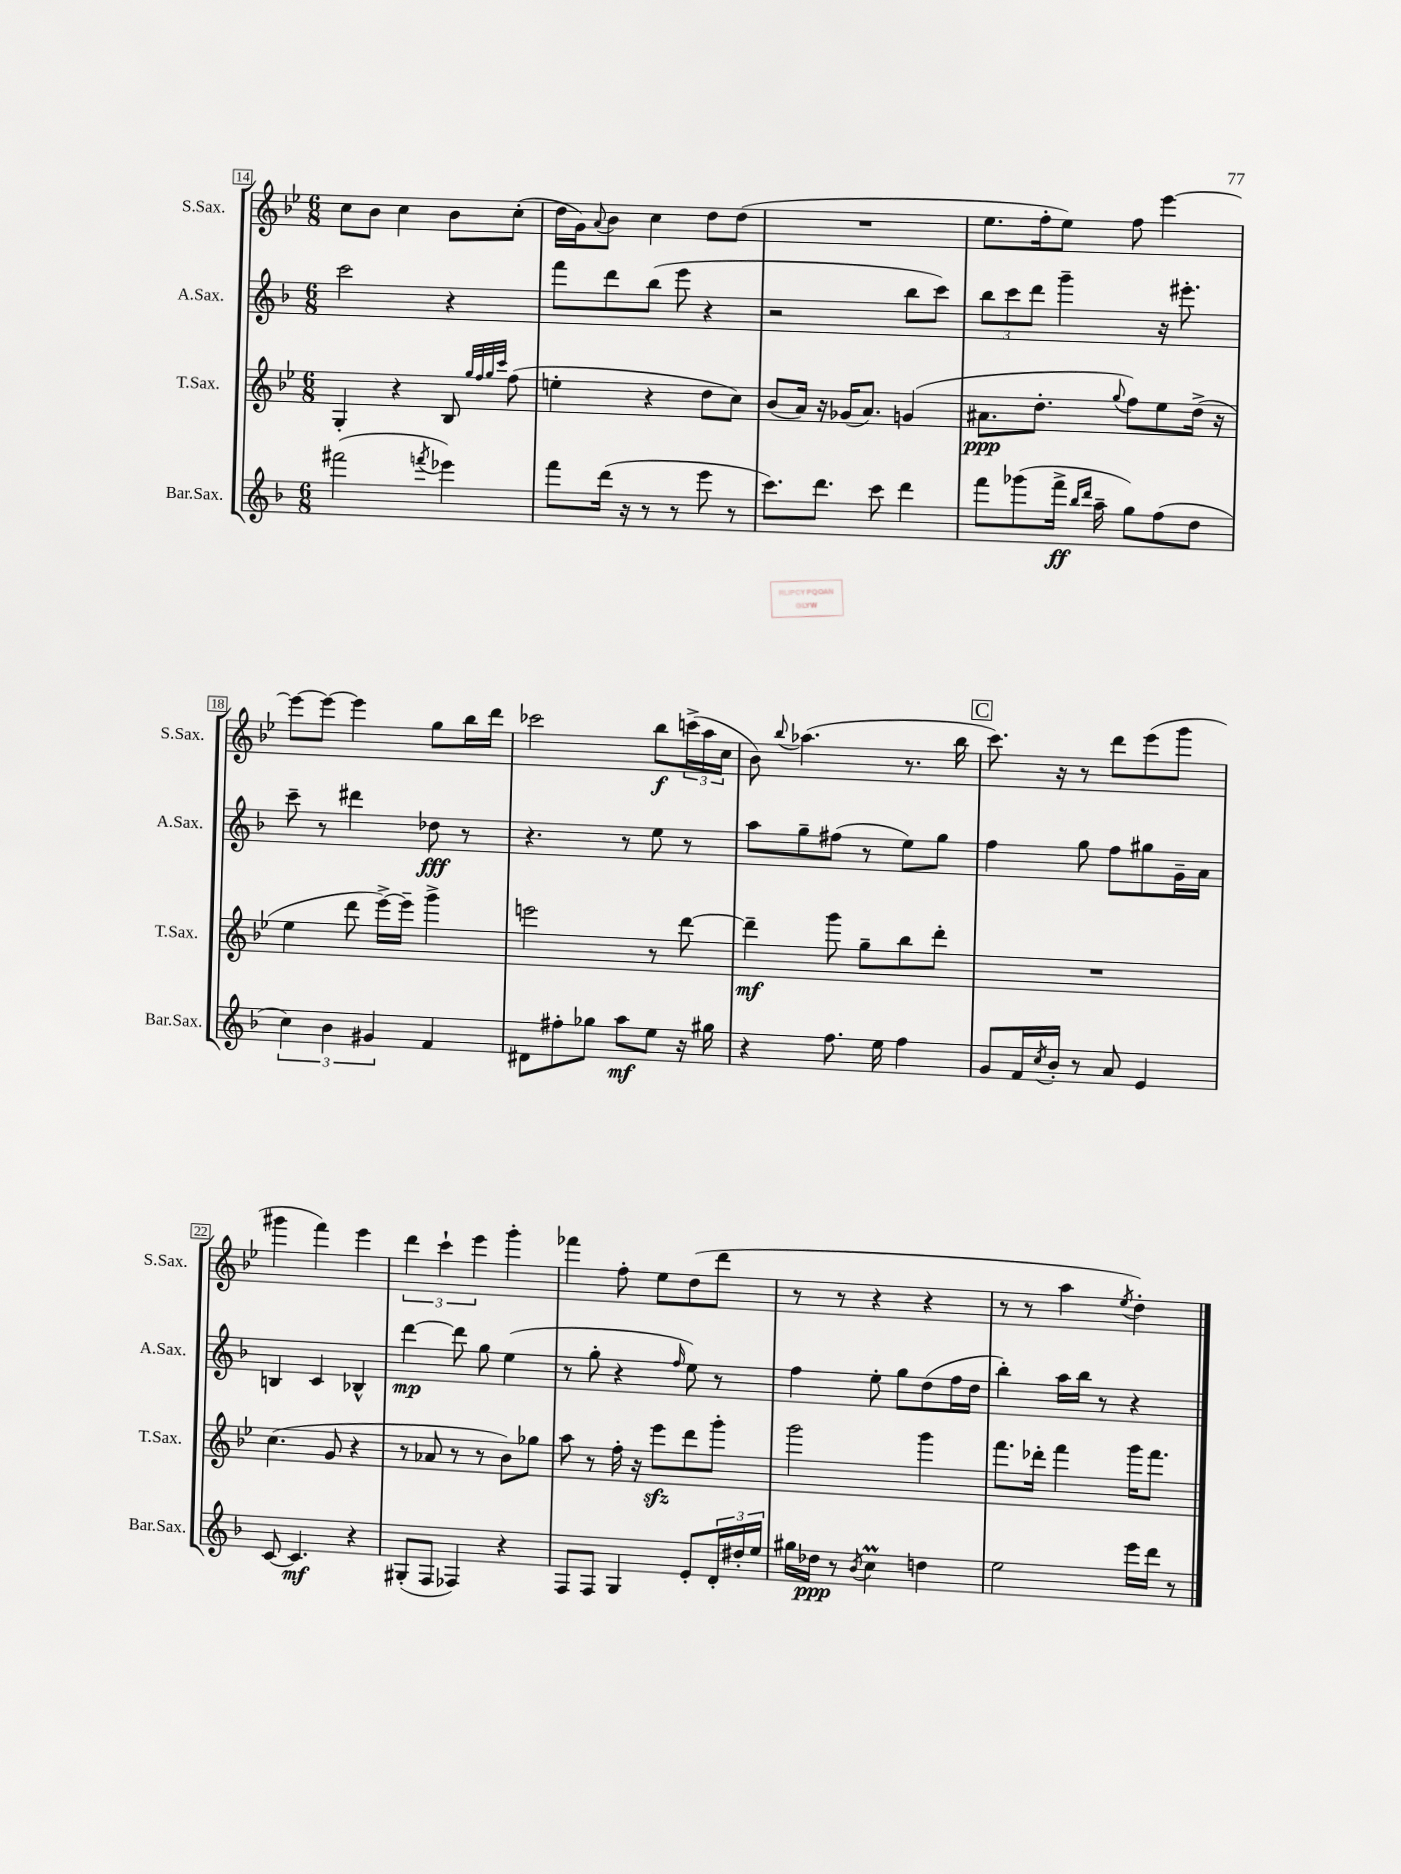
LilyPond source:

<<
\new StaffGroup <<
\new Staff = "s0" \with { instrumentName = "S.Sax." shortInstrumentName = "S.Sax." } {
    \clef treble \key bes \major \numericTimeSignature \time 6/8
    c''8 bes'8 c''4 bes'8 c''8-.( |
    d''16 g'16) \appoggiatura { a'8 } bes'8 c''4 d''8 d''8( |
    R2. |
    ees''8. f''16-. ees''8) f''8 ees'''4~ |
    ees'''8~ ees'''8~ ees'''4 g''8 bes''16 d'''16 |
    ces'''2 bes''8\f \tuplet 3/2 { c'''16->( a''16 c''16 } |
    bes'8) \appoggiatura { bes''8 } aes''4.( r8. bes''16 |
    \mark \markup { \box "C" } c'''8.) r16 r8 d'''8 ees'''8( g'''8 |
    gis'''4 f'''4) ees'''4 |
    \tuplet 3/2 { d'''4 c'''4-! ees'''4 } g'''4-. |
    fes'''4 f''8-. ees''8 d''8( d'''8 |
    r8 r8 r4 r4 |
    r8 r8 a''4 \acciaccatura { ees''8 } d''4-.) \bar "|." |
}
\new Staff = "s1" \with { instrumentName = "A.Sax." shortInstrumentName = "A.Sax." } {
    \clef treble \key f \major \numericTimeSignature \time 6/8
    c'''2 r4 |
    f'''8 d'''8 bes''8( e'''8 r4 |
    r2 bes''8 c'''8) |
    \tuplet 3/2 { bes''8 c'''8 d'''8 } g'''4-- r16 eis'''8.-. |
    c'''8-- r8 dis'''4 des''8\fff r8 |
    r4. r8 e''8 r8 |
    a''8 g''8-- fis''8( r8 e''8) g''8 |
    \mark \markup { \box "C" } f''4 g''8 f''8 gis''8 g'16-- a'16 |
    b4 c'4 bes4-^ |
    d'''4~\mp d'''8 g''8 e''4( |
    r8 g''8-. r4 \grace { f''16 } e''8) r8 |
    f''4 e''8-. g''8 d''8( f''16 d''16 |
    bes''4-.) a''16 bes''16 r8 r4 \bar "|." |
}
\new Staff = "s2" \with { instrumentName = "T.Sax." shortInstrumentName = "T.Sax." } {
    \clef treble \key bes \major \numericTimeSignature \time 6/8
    g4-. r4 bes8 \grace { g''32 f''32 g''32 c'''32 } f''8( |
    e''4-. r4 d''8 c''8) |
    bes'8( a'16) r16 ges'16( a'8.) g'4( |
    ais'8.\ppp d''8.-. \appoggiatura { g''8 } f''8) ees''8 d''16->( r16 |
    ees''4 d'''8 ees'''16~->) ees'''16-- g'''4-> |
    e'''2 r8 d'''8~ |
    d'''4--\mf g'''8 g''8-- bes''8 d'''8-. |
    \mark \markup { \box "C" } R2. |
    c''4.( g'8 r4 |
    r8 aes'8 r8 r8 bes'8) ges''8 |
    a''8 r8 f''16-. r16 ees'''8\sfz d'''8 g'''8-. |
    g'''2 g'''4 |
    f'''8. des'''16-. f'''4 g'''16 f'''8. \bar "|." |
}
\new Staff = "s3" \with { instrumentName = "Bar.Sax." shortInstrumentName = "Bar.Sax." } {
    \clef treble \key f \major \numericTimeSignature \time 6/8
    fis'''2( \acciaccatura { f'''8 } ees'''4) |
    f'''8 d'''16( r16 r8 r8 e'''8 r8 |
    c'''8.) d'''8. c'''8 d'''4 |
    f'''8 ges'''8( f'''16->\ff \grace { bes''16 d'''16 } a''16-- g''8) f''8( d''8 |
    \tuplet 3/2 { c''4) bes'4 gis'4 } f'4 |
    dis'8 fis''8-. ges''8 a''8\mf e''8 r16 gis''16 |
    r4 f''8. e''16 f''4 |
    \mark \markup { \box "C" } g'8 f'16 \acciaccatura { c''8 } bes'16-. r8 a'8 e'4 |
    c'8~ c'4.\mf r4 |
    gis8-.( f8 fes4) r4 |
    f8 f8 g4 e'8-. \tuplet 3/2 { d'16-. dis''16-. e''16 } |
    gis''16 des''16\ppp r8 \acciaccatura { bes'8 } c''4\prall d''4 |
    e''2 e'''16 d'''16 r8 \bar "|." |
}
>>
>>
\layout { \context { \Score currentBarNumber = #14 \override BarNumber.stencil = #(make-stencil-boxer 0.1 0.3 ly:text-interface::print) } }
